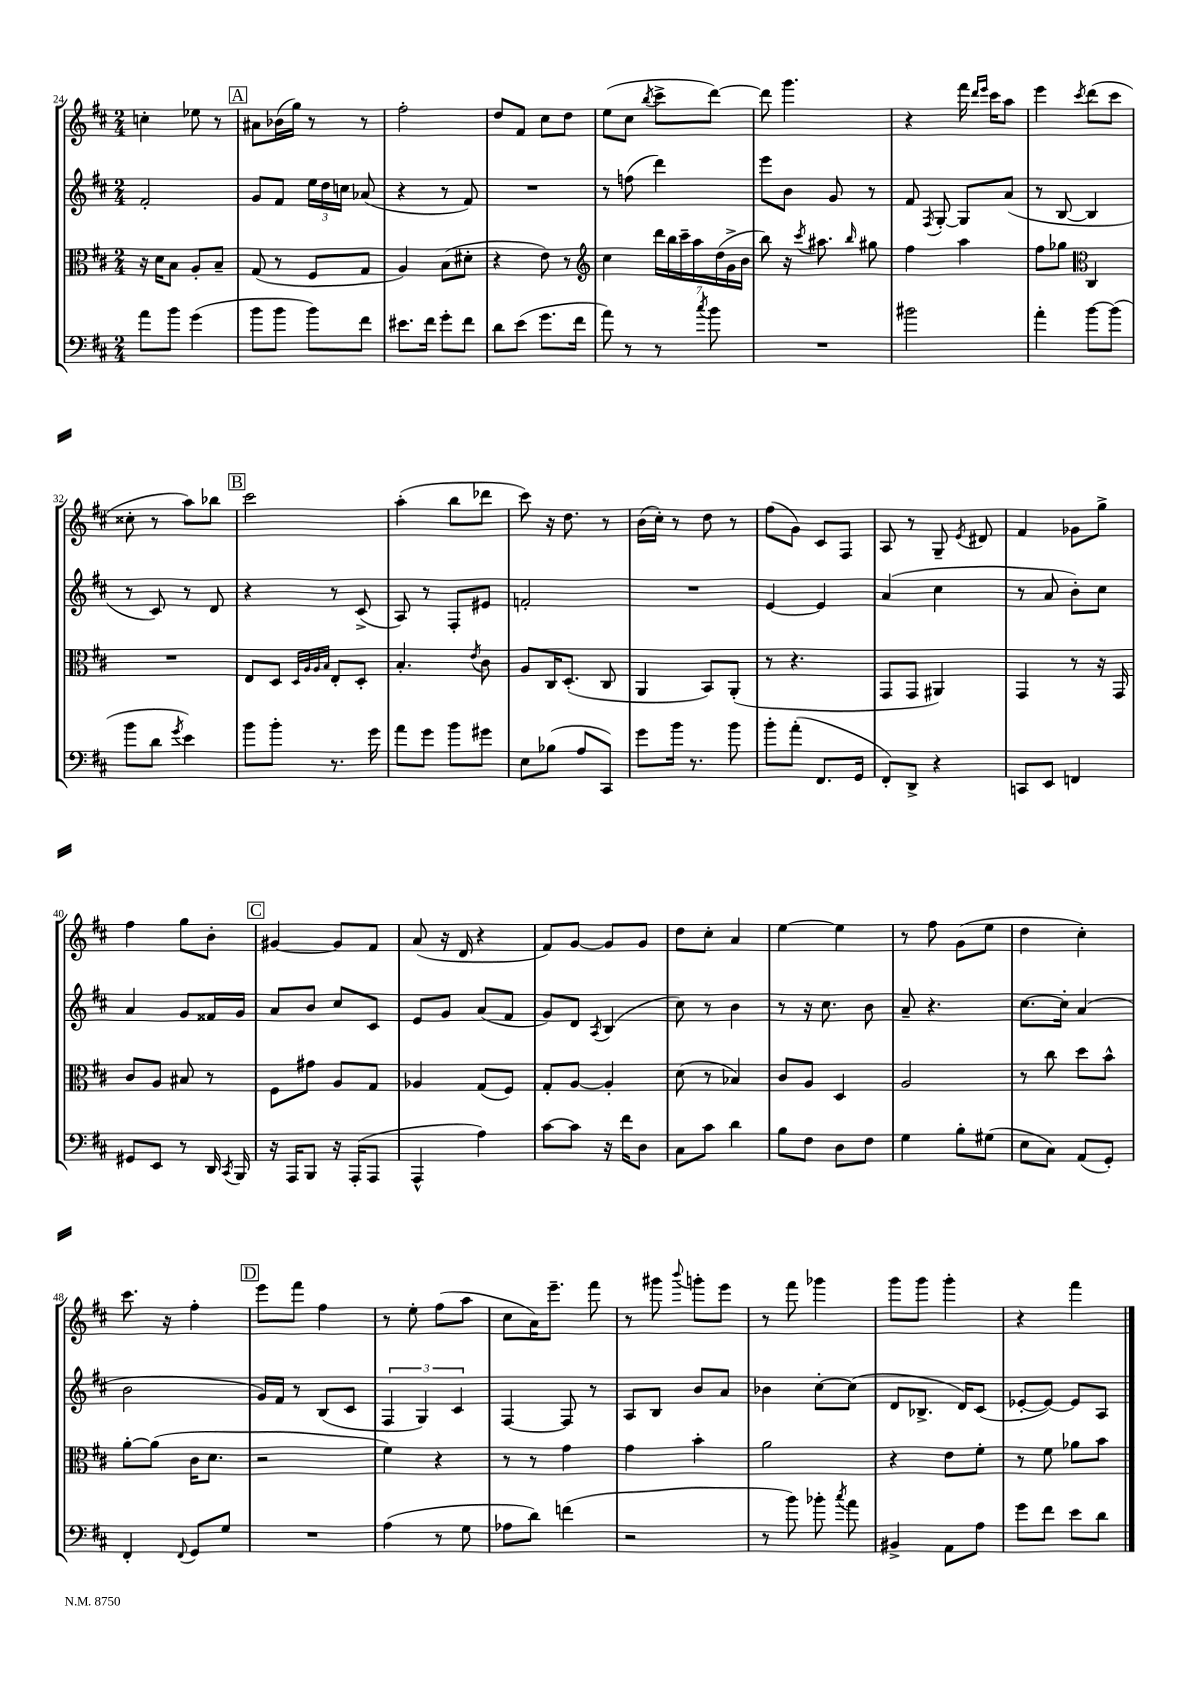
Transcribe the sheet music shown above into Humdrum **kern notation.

**kern	**kern	**kern	**kern
*staff4	*staff3	*staff2	*staff1
*clefF4	*clefC3	*clefG2	*clefG2
*k[f#c#]	*k[f#c#]	*k[f#c#]	*k[f#c#]
*M2/4	*M2/4	*M2/4	*M2/4
8a	16r	2f#'	4cc'
.	16d	.	.
8b	8B	.	.
(4g	8A'	.	8ee-
.	8B~	.	8r
=	=	=	=
8b	(8G	8g	8a#
8b	8r	8f#	(16b-
.	.	.	16gg)
8b)	8F#	24ee	8r
.	.	24dd	.
.	.	24cc	.
8f#	8G	(8a-	8r
=	=	=	=
8.e#	4A)	4r	2ff#'
16f#	.	.	.
8g'	(8B	8r	.
8f#	8d#'	8f#)	.
=	=	=	=
8d	4r	2r	8dd
(8e	.	.	8f#
8.g	8e)	.	8cc#
.	8r	.	8dd
16f#	.	.	.
=	=	=	=
*	*clefG2	*	*
8a)	4cc#	8r	(8ee
8r	.	(8ff	8cc#
.	.	.	8qbb
8r	28ddd	4ddd)	8ccc#^
.	28bb	.	.
.	28ccc#~	.	.
.	28aa	.	.
8qcc#	.	.	.
8b	.	.	[8ddd)
.	(28dd	.	.
.	28g^	.	.
.	28b	.	.
=	=	=	=
2r	8bb)	8eee	8ddd]
.	16r	8b	4.ggg
.	8qccc#	.	.
.	8.aa#	.	.
.	.	8g	.
.	16qqbb	.	.
.	8gg#	8r	.
=	=	=	=
2b#	4ff#	8f#	4r
.	.	8qF#	.
.	.	[8G'	.
.	4aa	8G]	16fff#
.	.	.	16qqddd
.	.	.	16qqeee
.	.	.	16ccc#
.	.	(8a	8aa
=	=	=	=
4a'	8ff#	8r	4eee
.	8gg-	[8B	.
*	*clefC3	*	*
.	.	.	8qccc#
[8b	4C#	4B]	(8ddd
(8b]	.	.	8ccc#
=	=	=	=
8b	2r	8r	8cc##'
8d	.	8c#)	8r
8qg	.	.	.
4e)	.	8r	8aa)
.	.	8d	8bb-
=	=	=	=
8b	8E	4r	2ccc#
8b'	8D	.	.
.	32qqD	.	.
.	32qqA	.	.
.	32qqA	.	.
.	32qqB	.	.
8.r	8E'	8r	.
.	8D'	(8c#^	.
16g	.	.	.
=	=	=	=
8a	4.B'	8A)	(4aa'
8g	.	8r	.
8b	.	8F#'	8bb
.	8qe	.	.
8g#	8c#	8e#	8ddd-
=	=	=	=
8E	8A	2f'	8ccc#)
(8B-	16C#	.	16r
.	(8.D'	.	8.dd
8A	.	.	.
8CC#)	8C#	.	8r
=	=	=	=
8g	4AA	2r	(16b
.	.	.	16cc#')
16b	.	.	8r
8.r	.	.	.
.	8BB)	.	8dd
8b	(8AA'	.	8r
=	=	=	=
8b'	8r	[4e	(8ff#
(8a'	4.r	.	8g)
8.FF#	.	4e]	8c#
.	.	.	8F#
16GG	.	.	.
=	=	=	=
8FF#')	8GG	(4a	8A
8DD^	8GG	.	8r
4r	4AA#)	4cc#	8G~
.	.	.	8qe
.	.	.	8d#
=	=	=	=
8CC	4GG	8r	4f#
8EE	.	8a	.
4FF	8r	8b')	8g-
.	16r	8cc#	8gg^
.	16GG	.	.
=	=	=	=
8GG#	8c#	4a	4ff#
8EE	8A	.	.
8r	8B#	8g	8gg
16DD	8r	16f##	8b'
8qCC#	.	.	.
16BBB	.	16g	.
=	=	=	=
16r	8F#	8a	[4g#
16AAA	.	.	.
8BBB	8g#	8b	.
16r	8A	8cc#	8g#]
(16AAA'	.	.	.
8AAA	8G	8c#	8f#
=	=	=	=
4AAA^^	4A-	8e	(8a
.	.	8g	16r
.	.	.	16d
4A)	(8G	(8a	4r
.	8F#)	8f#	.
=	=	=	=
[8c#	8G'	8g)	8f#)
8c#]	[8A	8d	[8g
.	.	8qA	.
16r	4A']	(4B	8g]
16f#	.	.	.
8D	.	.	8g
=	=	=	=
8C#	(8d	8cc#)	8dd
8c#	8r	8r	8cc#'
4d	4B-)	4b	4a
=	=	=	=
8B	8c#	8r	[4ee
8F#	8A	16r	.
.	.	8.cc#	.
8D	4D	.	4ee]
8F#	.	8b	.
=	=	=	=
4G	2A	8a~	8r
.	.	4.r	8ff#
8B'	.	.	(8g
(8G#	.	.	8ee
=	=	=	=
8E	8r	[8.cc#	4dd
8C#)	8cc#	.	.
.	.	16cc#']	.
(8AA	8dd	(4a	4cc#')
8GG')	8b^^	.	.
=	=	=	=
4FF#'	[8a'	2b	8.ccc#
.	(8a]	.	.
.	.	.	16r
8qqFF#	.	.	.
8GG	16c#	.	4ff#'
.	8.d	.	.
8G	.	.	.
=	=	=	=
2r	2r	16g)	8eee
.	.	16f#	.
.	.	8r	8fff#
.	.	(8B	4ff#
.	.	8c#	.
=	=	=	=
(4A	4f#)	6F#	8r
.	.	.	8ee'
.	.	6G)	.
8r	4r	.	(8ff#
.	.	6c#	.
8G	.	.	8aa
=	=	=	=
8A-	8r	[4F#	8cc#
8d)	8r	.	16a)
.	.	.	8.eee~
(4f	4g	8F#]	.
.	.	8r	8fff#
=	=	=	=
2r	4g	8A	8r
.	.	8B	8ggg#
.	.	.	8qqbbb
.	4b'	8b	8ggg'
.	.	8a	8eee
=	=	=	=
8r	2a	4b-	8r
8b)	.	.	8fff#
8b-'	.	[8cc#'	4ggg-
8qcc#	.	.	.
8a	.	(8cc#]	.
=	=	=	=
4BB#^	4r	8d	8ggg
.	.	8.B-^	8ggg
8AA	8e	.	4ggg'
.	.	16d)	.
8A	8f#'	(8c#	.
=	=	=	=
8g	8r	[8e-'	4r
8f#	8f#	8e-_)	.
8e	8a-	8e-]	4fff#
8d	8b	8A	.
==	==	==	==
*-	*-	*-	*-
